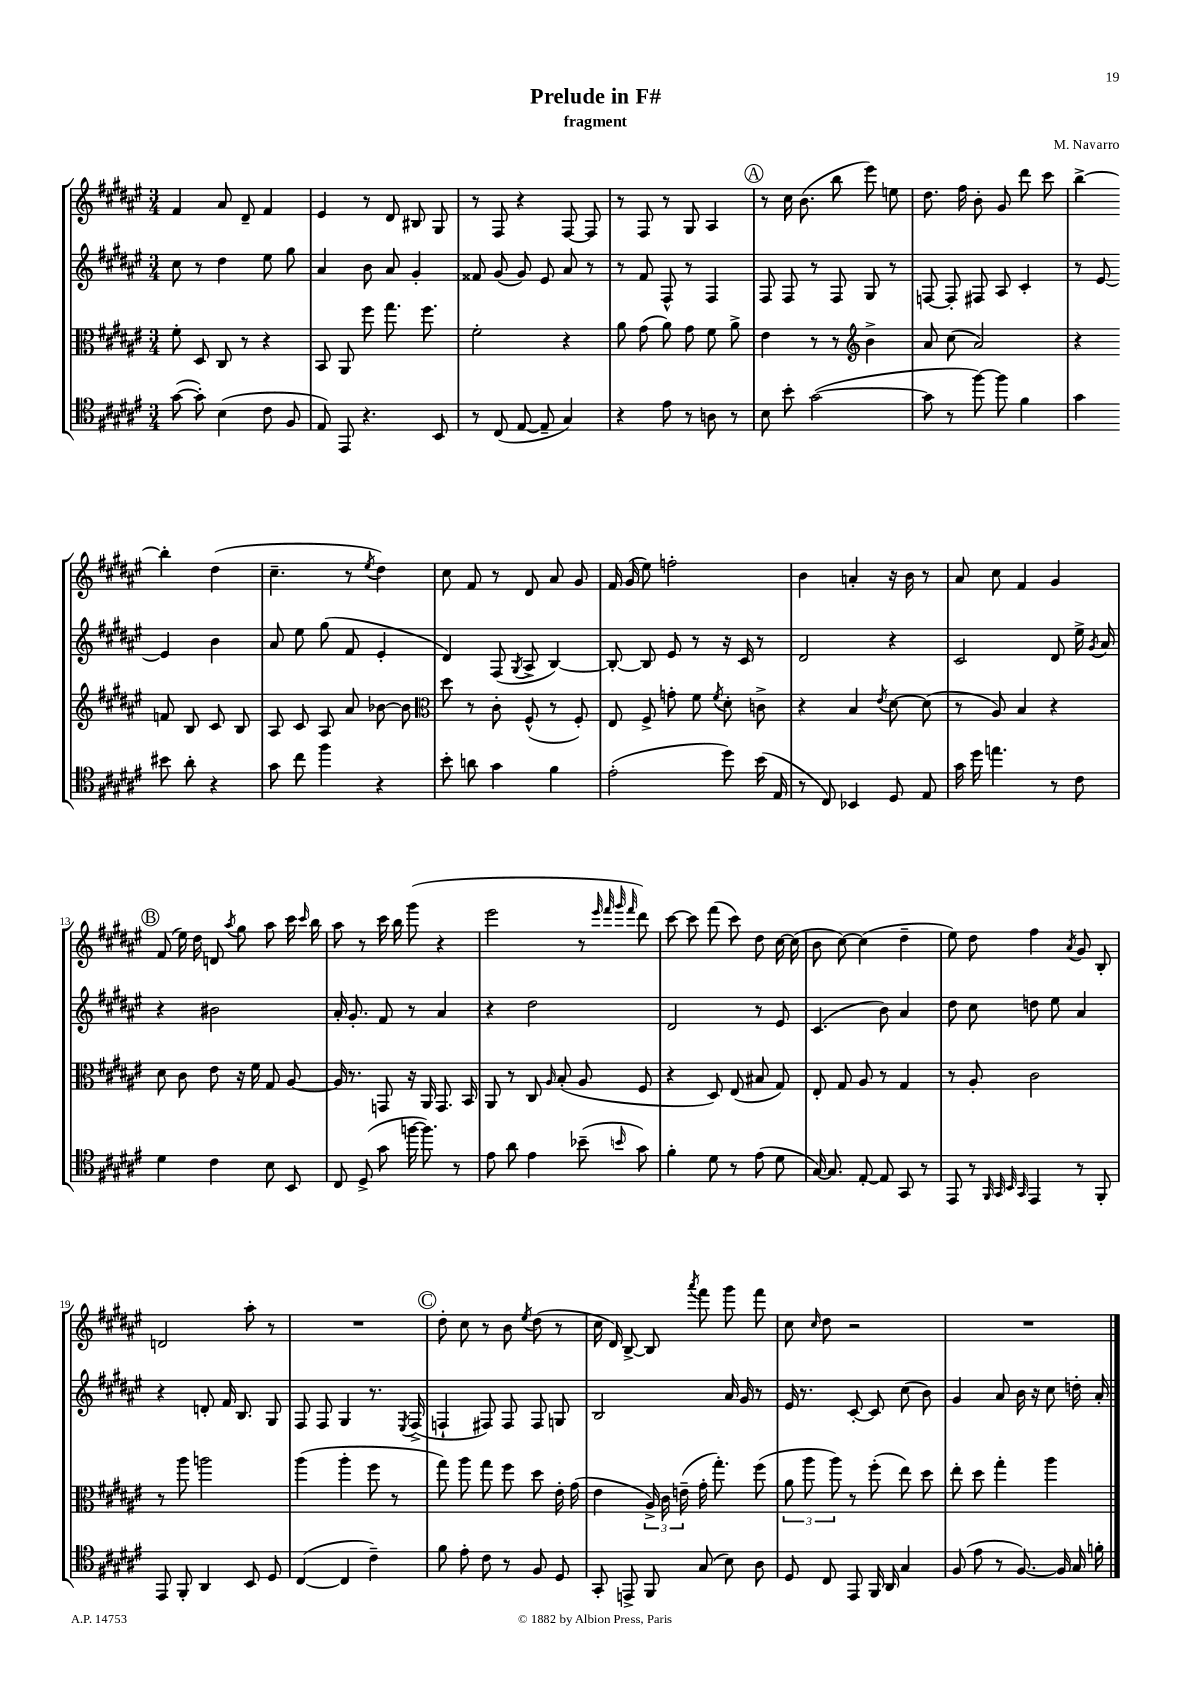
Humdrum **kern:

**kern	**kern	**kern	**kern
*staff4	*staff3	*staff2	*staff1
*clefC4	*clefC3	*clefG2	*clefG2
*k[f#c#g#d#a#e#]	*k[f#c#g#d#a#e#]	*k[f#c#g#d#a#e#]	*k[f#c#g#d#a#e#]
*M3/4	*M3/4	*M3/4	*M3/4
([8g#	8f#'	8cc#	4f#
8g#'])	8D#	8r	.
(4B	8C#	4dd#	8a#
.	8r	.	8d#~
8c#	4r	8ee#	4f#
8F#	.	8gg#	.
=	=	=	=
8E#)	8BB	4a#	4e#
8EE#	8AA#	.	.
4.r	8ff#	8b	8r
.	8.gg#	8a#	8d#
.	.	4g#'	8B#
.	8.ff#	.	.
8BB	.	.	8G#
=	=	=	=
8r	2f#'	8f##	8r
(8C#	.	(8g#	8F#
[8E#	.	8g#)	4r
8E#~]	.	8e#	.
4G#)	4r	8a#	[8F#
.	.	8r	8F#]
=	=	=	=
4r	8a#	8r	8r
.	(8g#	8f#	8F#
8e#	8a#)	8F#^^	8r
8r	8g#	8r	8G#
8A	8f#	4F#	4A#
8r	8a#^	.	.
=	=	=	=
8B	4e#	8F#	8r
8b'	.	8F#	16cc#
.	.	.	(8.b
([2g#	8r	8r	.
.	8r	8F#	8bb
*	*clefG2	*	*
.	4b^	8G#	8eee#)
.	.	8r	8ee
=	=	=	=
8g#]	8a#	[8F	8.dd#
8r	(8cc#	8F']	.
.	.	.	16ff#
[8ff#)	2a#)	8F#	8b'
8ff#]	.	8A#	8g#
4f#	.	4c#'	8ddd#
.	.	.	8ccc#
=	=	=	=
4g#	4r	8r	[4bb^
.	.	[8e#	.
8b#	8f	4e#]	4bb']
8a#'	8B	.	.
4r	8c#	4b	(4dd#
.	8B	.	.
=	=	=	=
8g#	8A#	8a#	4.cc#~
8cc#	8c#	8ee#	.
4ff#	8A#	(8gg#	.
.	8a#	8f#	8r
.	.	.	8qee#
4r	[8b-	4e#'	4dd#)
.	8b-]	.	.
=	=	=	=
*	*clefC3	*	*
8b'	8dd#	4d#)	8cc#
8a	8r	.	8f#
4g#	8c#'	(8F#	8r
.	.	8qG#	.
.	(8F#^^	8A#^	8d#
4f#	8r	[4B)	8a#
.	8F#')	.	8g#
=	=	=	=
(2e#'	8E#	8B'_	16f#
.	.	.	(16g#
.	8F#^	8B]	8ee#)
.	8g'	8e#	2ff'
.	8f#	8r	.
.	8qf#	.	.
8dd#)	8d#'	16r	.
.	.	16c#	.
(16b	8c^	8r	.
16E#	.	.	.
=	=	=	=
8r	4r	2d#	4b
8C#)	.	.	.
4BB-	4B	.	4a'
.	8qe#	.	.
8D#	[8d#	4r	16r
.	.	.	16b
8E#	(8d#]	.	8r
=	=	=	=
16g#	8r	2c#	8a#
16dd#	.	.	.
4.ee	8A#)	.	8cc#
.	4B	.	4f#
8r	4r	8d#	4g#
8c#	.	16ee#^	.
.	.	8qg#	.
.	.	16a#	.
=	=	=	=
4d#	8d#	4r	(8f#
.	8c#	.	16ee#)
.	.	.	16dd#
4c#	8e#	2b#	8d
.	.	.	8qaa#
.	16r	.	8gg#
.	16f#	.	.
8B	8G#	.	8aa#
8BB	[8A#	.	16ccc#
.	.	.	16qqccc#
.	.	.	16bb
=	=	=	=
8C#	16A#]	16a#'	8aa#
.	8.r	8.g#'	.
(8D#^	.	.	8r
8g#	8GG	8f#	16ccc#
.	.	.	16bb
[16ff	16r	8r	(8ggg#
8.ff])	16AA#	.	.
.	8.GG	4a#	4r
8r	.	.	.
.	16BB	.	.
=	=	=	=
8e#	8AA#	4r	2eee#
8a#	8r	.	.
4e#	8C#	2dd#	.
.	16qqA#	.	.
.	(8B'	.	.
(8b-~	8A#	.	8r
.	.	.	32qqeee#
.	.	.	32qqfff#
.	.	.	32qqggg#
16qqb	.	.	32qqfff#
8g#)	8F#	.	8ddd#)
=	=	=	=
4f#'	4r	2d#	[8ccc#
.	.	.	8ccc#]
8d#	8D#)	.	(8fff#
8r	(8E#	.	8ccc#)
(8e#	8B#	8r	8dd#
8d#	8G#)	8e#	[16cc#
.	.	.	(16cc#]
=	=	=	=
[16G#)	8E#'	(4.c#	8b
8.G#]	.	.	.
.	8G#	.	[8cc#)
[8E#'	8A#	.	(4cc#]
8E#]	8r	8b)	.
8GG#	4G#	4a#	4dd#~
8r	.	.	.
=	=	=	=
8EE#	8r	8dd#	8ee#)
8r	8A#'	8cc#	8dd#
32qqFF#	.	.	.
32qqGG#	.	.	.
32qqBB	.	.	.
32qqGG#	.	.	.
4EE#	2c#	8dd	4ff#
.	.	8ee#	.
.	.	.	8qa#
8r	.	4a#	8g#
8FF#'	.	.	8B'
=	=	=	=
8EE#	8r	4r	2d
8FF#'	8aa#	.	.
4AA#	2aa	8d'	.
.	.	16f#	.
.	.	8.B	.
8BB	.	.	8aa#'
8D#	.	8G#	8r
=	=	=	=
([4C#	(4aa#	8F#	2.r
.	.	8F#	.
4C#]	4aa#'	4G#	.
4c#~)	8ff#	8.r	.
.	8r	.	.
.	.	8qE#	.
.	.	(16F#^	.
=	=	=	=
8f#	8gg#)	4F`	8dd#'
8e#'	8aa#	.	8cc#
8c#	8gg#	8F#)	8r
8r	8ff#	8F#	8b
.	.	.	8qee#
8F#	8dd#	8F#	(8dd#
8D#	16e#'	8G	8r
.	(16g#	.	.
=	=	=	=
8GG#'	4e#	2B	16cc#
.	.	.	16d#)
8EE^	.	.	[8B^
8FF#	24A#^)	.	8B]
.	24c#	.	.
.	(24e~	.	.
.	.	.	8qaaa#
(8G#	16g#'	.	8fff#
.	8.gg#')	.	.
8B)	.	16a#	8ggg#
.	.	16g#	.
8A#	(8ff#	8r	8fff#
=	=	=	=
8D#	12a#	16e#	8cc#
.	.	8.r	.
.	12aa#	.	.
.	.	.	16qqcc#
8C#	.	.	8dd#
.	12aa#)	.	.
8EE#	8r	[8c#'	2r
16FF#	(8ff#'	8c#]	.
16AA#	.	.	.
4G#	8ee#)	(8cc#	.
.	8dd#	8b)	.
=	=	=	=
(8F#	8ee#'	4g#	2.r
8e#	8dd#	.	.
8r	4gg#'	8a#	.
[8.F#)	.	16b	.
.	.	16r	.
.	4aa#	8cc#	.
16F#]	.	.	.
16G#	.	16dd'	.
16f'	.	16a#'	.
==	==	==	==
*-	*-	*-	*-
